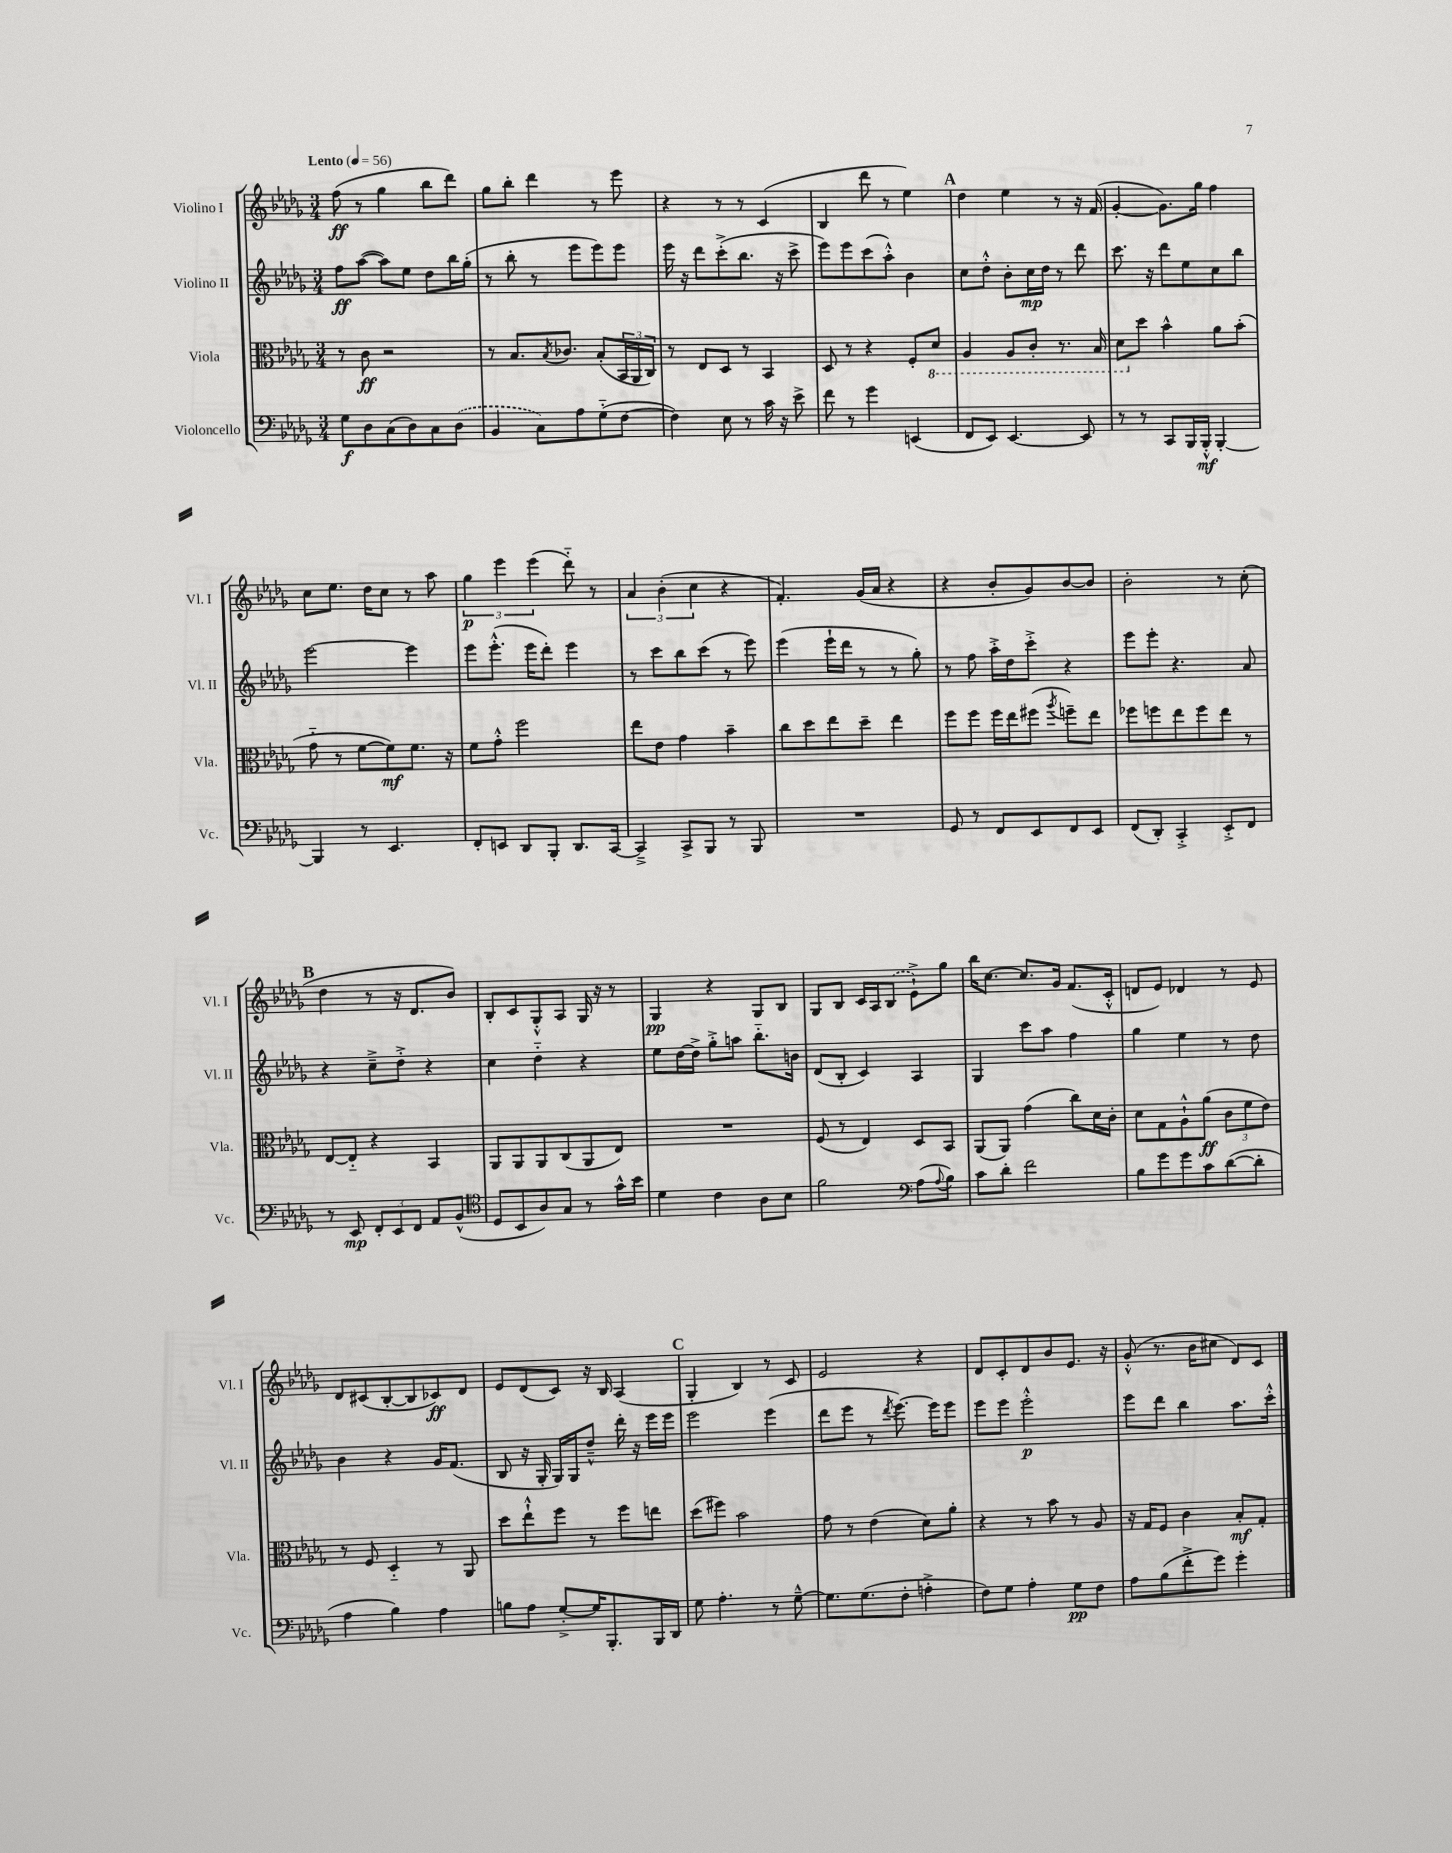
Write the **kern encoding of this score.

**kern	**dynam	**kern	**dynam	**kern	**dynam	**kern	**dynam
*part4	*part4	*part3	*part3	*part2	*part2	*part1	*part1
*staff4	*staff4	*staff3	*staff3	*staff2	*staff2	*staff1	*staff1
*I"Violoncello	*	*I"Viola	*	*I"Violino II	*	*I"Violino I	*
*I'Vc.	*	*I'Vla.	*	*I'Vl. II	*	*I'Vl. I	*
*clefF4	*	*clefC3	*	*clefG2	*	*clefG2	*
*k[b-e-a-d-g-]	*	*k[b-e-a-d-g-]	*	*k[b-e-a-d-g-]	*	*k[b-e-a-d-g-]	*
*M3/4	*	*M3/4	*	*M3/4	*	*M3/4	*
*MM56	*	*MM56	*	*MM56	*	*MM56	*
=1	=1	=1	=1	=1	=1	=1	=1
!	!	!	!	!	!	!LO:TX:a:B:t=Lento	!
8G-\L	f	8r	.	8ff\L	ff	(8ff\	ff
8D-\	.	8c\	ff	([8aa-\J	.	8r	.
(8C\	.	2r	.	8aa-\L])	.	4gg-\	.
8D-\)	.	.	.	8ee-\J	.	.	.
8C\	.	.	.	8dd-\L	.	8bb-\L	.
(8D-\J	.	.	.	16bb-\L	.	8ddd-\J)	.
.	.	.	.	(16gg-'\JJ	.	.	.
=2	=2	=2	=2	=2	=2	=2	=2
4BB-/	.	8r	.	8r	.	8gg-\L	.
.	.	8.B-/L	.	8bb-'\	.	8bb-'\J	.
8C\L)	.	.	.	8r	.	4ddd-\	.
.	.	8qB-/	.	.	.	.	.
.	.	8.c-X/J	.	.	.	.	.
8A-\	.	.	.	8eee-\L	.	.	.
(8G-\	.	(8B-'/L	.	8eee-\)	.	8r	.
[8F\J	.	24BB-/L	.	8eee-\J	.	8eee-\	.
.	.	24AA-/	.	.	.	.	.
.	.	24C/JJ)	.	.	.	.	.
=3	=3	=3	=3	=3	=3	=3	=3
4F\])	.	8r	.	16eee-\	.	4r	.
.	.	.	.	16r	.	.	.
.	.	8E-/L	.	8ddd-\L	.	.	.
8E-\	.	8D-/J	.	(8ccc'^\	.	8r	.
8r	.	8r	.	8.bb-\J	.	8r	.
16c\	.	4BB-/	.	.	.	(4c/	.
16r	.	.	.	16r	.	.	.
8e-^\	.	.	.	8ccc^\	.	.	.
=4	=4	=4	=4	=4	=4	=4	=4
8f\	.	8D-/	.	8eee-\L)	.	4B-/	.
8r	.	8r	.	8eee-\	.	.	.
4g-\	.	4r	.	(8ccc\	.	8ddd-\	.
.	.	.	.	8aa-'^^\J)	.	8r	.
(4EEn/	.	8F'/L	.	4b-\	.	4ee-\)	.
*	*	*8ba	*	*	*	*	*
.	.	8D-/J	.	.	.	.	.
!!LO:REH:place=s1:t=A
=5	=5	=5	=5	=5	=5	=5	=5
8FF/L	.	4AA-/	.	8cc\L	.	4dd-\	.
8EE-/J)	.	.	.	8dd-'^^\J	.	.	.
[4.EE-/	.	8AA-/L	.	8b-'\L	.	4ee-\	.
.	.	8C'/J	.	16cc\L	mp	.	.
.	.	.	.	16dd-\JJ	.	.	.
.	.	8.r	.	8r	.	8r	.
8EE-/]	.	.	.	8ddd-\	.	16r	.
.	.	16BB-/	.	.	.	(16f/	.
=6	=6	=6	=6	=6	=6	=6	=6
8r	.	8D-\L	.	8.ccc\	.	[4g-'/	.
*	*	*X8ba	*	*	*	*	*
8r	.	8dd-\J	.	.	.	.	.
.	.	.	.	16r	.	.	.
8CC/L	.	4b-^^\	.	8ddd-\L	.	8.g-\L])	.
16BBB-/L	.	.	.	8ee-\	.	.	.
16BBB-'^^/JJ	mf	.	.	.	.	16gg-\Jk	.
[4BBB-'/	.	8a-\L	.	8cc\	.	4ff\	.
.	.	(8b-'\J	.	8bb-\J	.	.	.
!!LO:LB:g=z
=7	=7	=7	=7	=7	=7	=7	=7
4BBB-/]	.	8g-\	.	[2eee-\	.	8cc\L	.
.	.	8r	.	.	.	8.ee-\J	.
8r	.	[8f\L	.	.	.	.	.
.	.	.	.	.	.	16dd-\KL	.
4.EE-/	.	8f\])	mf	.	.	8cc\J	.
.	.	8.f\J	.	4eee-\]	.	8r	.
.	.	.	.	.	.	8aa-\	.
.	.	16r	.	.	.	.	.
=8	=8	=8	=8	=8	=8	=8	=8
8FF'/L	.	8f\L	.	8eee-\L	.	6gg-\	p
8EEn/J	.	8g-'^^\J	.	(8.eee-'^^\J	.	.	.
.	.	.	.	.	.	6eee-\	.
8DD-/L	.	2ff\	.	.	.	.	.
.	.	.	.	16eee-\KL	.	.	.
.	.	.	.	.	.	(6eee-\	.
8BBB-'/J	.	.	.	8ddd-'\J)	.	.	.
8.DD-/L	.	.	.	4eee-\	.	8ddd-\)	.
.	.	.	.	.	.	8r	.
[16CC/Jk	.	.	.	.	.	.	.
=9	=9	=9	=9	=9	=9	=9	=9
4CC~^/]	.	8ee-\L	.	8r	.	6a-/	.
.	.	8e-\J	.	8ccc\L	.	.	.
.	.	.	.	.	.	(6b-'\	.
8CC^/L	.	4g-\	.	8bb-\	.	.	.
.	.	.	.	.	.	6cc\	.
8BBB-/J	.	.	.	(8ccc\J	.	.	.
8r	.	4b-~\	.	8r	.	4r	.
8BBB-/	.	.	.	8eee-\)	.	.	.
=10	=10	=10	=10	=10	=10	=10	=10
2.r	.	8cc\L	.	(4eee-\	.	4.f'/)	.
.	.	8dd-\	.	.	.	.	.
.	.	8ee-\	.	16eee-`\LL	.	.	.
.	.	.	.	16ddd-\JJ	.	.	.
.	.	8dd-~\J	.	8r	.	(16g-/LL	.
.	.	.	.	.	.	16a-/JJ	.
.	.	4ee-\	.	8r	.	4r	.
.	.	.	.	8gg-'\)	.	.	.
=11	=11	=11	=11	=11	=11	=11	=11
8GG-/	.	8ff\L	.	8r	.	4r	.
8r	.	8ff\J	.	8ff\	.	.	.
8FF/L	.	16ff\LL	.	16aa-'^\LL	.	8b-'/L	.
.	.	16ee-\J	.	16dd-\J	.	.	.
8EE-/	.	(8ff#X\J	.	8ccc'^\J	.	8g-/)	.
.	.	8qaa-/	.	.	.	.	.
8FF/	.	8ffn~\L)	.	4r	.	[8b-/	.
8EE-/J	.	8ee-\J	.	.	.	8b-/J]	.
=12	=12	=12	=12	=12	=12	=12	=12
(8FF/L	.	8ff-X\L	.	8eee-\L	.	2b-'\	.
8DD-'/J)	.	8ffn\	.	8eee-'\J	.	.	.
4CC'^/	.	8ee-\	.	4.r	.	.	.
.	.	8ff\	.	.	.	.	.
8EE-'^/L	.	8ee-\J	.	.	.	8r	.
8FF/J	.	8r	.	8a-/	.	(8cc'\	.
!!LO:LB:g=z
!!LO:REH:place=s1:t=B
=13	=13	=13	=13	=13	=13	=13	=13
8r	.	[8E-/L	.	4r	.	4dd-\	.
8EE-/	mp	8E-/J]	.	.	.	.	.
12FF'/L	.	4r	.	8cc~^\L	.	8r	.
12EE-/	.	.	.	.	.	.	.
.	.	.	.	8dd-'^\J	.	16r	.
12FF/J	.	.	.	.	.	.	.
.	.	.	.	.	.	8.d-/L	.
8AA-/L	.	4BB-/	.	4r	.	.	.
(8BB-^^/J	.	.	.	.	.	8b-/J)	.
=14	=14	=14	=14	=14	=14	=14	=14
*clefC4	*	*	*	*	*	*	*
8D-/L	.	8AA-/L	.	4cc\	.	8B-'/L	.
8BB-/	.	8AA-/	.	.	.	8c/	.
8A-/)	.	8AA-/	.	4dd-\	.	8G-'^^/	.
8G-/J	.	(8C/	.	.	.	8A-/J	.
8r	.	8AA-/	.	4r	.	16G-/	.
.	.	.	.	.	.	16r	.
16g-^^\LL	.	8E-/J)	.	.	.	8r	.
16b-\JJ	.	.	.	.	.	.	.
=15	=15	=15	=15	=15	=15	=15	=15
4d-\	.	2.r	.	8ee-\L	.	4G-/	pp
.	.	.	.	[16dd-\L	.	.	.
.	.	.	.	16dd-^\JJ]	.	.	.
4c\	.	.	.	8gg-'^\L	.	4r	.
.	.	.	.	8aan\J	.	.	.
8A-\L	.	.	.	8.bb-\L	.	8G-/L	.
8B-\J	.	.	.	.	.	8B-/J	.
.	.	.	.	16bn\Jk	.	.	.
=16	=16	=16	=16	=16	=16	=16	=16
2f\	.	(8F/	.	(8d-/L	.	8G-/L	.
.	.	8r	.	8B-'/J	.	8B-/J	.
.	.	4E-/)	.	4c/)	.	16c/LL	.
.	.	.	.	.	.	16A-/J	.
.	.	.	.	.	.	(8B-/J	.
*clefF4	*	*	*	*	*	*	*
(8A-\L	.	8D-/L	.	4A-/	.	8e-`^\L)	.
8qqA-/	.	.	.	.	.	.	.
8B-\J)	.	8BB-/J	.	.	.	8gg-\J	.
=17	=17	=17	=17	=17	=17	=17	=17
8c\L	.	(8AA-/L	.	4G-/	.	16bb-\KL	.
.	.	.	.	.	.	[8.cc\J	.
8d-'\J	.	8AA-/J)	.	.	.	.	.
2f\	.	(4g-\	.	8ccc\L	.	8.cc/L]	.
.	.	.	.	8aa-\J	.	.	.
.	.	.	.	.	.	16g-/Jk	.
.	.	8cc\L)	.	4ff\	.	(8.f/L	.
.	.	16d-\L	.	.	.	.	.
.	.	16c'\JJ	.	.	.	16c'^^/Jk	.
=18	=18	=18	=18	=18	=18	=18	=18
8B-\L	.	8d-\L	.	4gg-\	.	8dn/L	.
8g-\	.	8G-\	.	.	.	8e-/J)	.
8g-\	.	8A-`^^\	.	4ee-\	.	4d-X/	.
8c\	.	(8a-\J	ff	.	.	.	.
([8d-\	.	12c\L	.	8r	.	8r	.
.	.	12f\	.	.	.	.	.
8d-'\J]	.	.	.	8dd-\	.	8e-/	.
.	.	12e-\J)	.	.	.	.	.
!!LO:LB:g=z
=19	=19	=19	=19	=19	=19	=19	=19
4A-\	.	8r	.	4b-\	.	8d-/L	.
.	.	8F/	.	.	.	(8c#X/	.
4B-\)	.	4D-/	.	4r	.	[8B-'/	.
.	.	.	.	.	.	8B-/]	.
4A-\	.	8r	.	16g-/KL	.	8c-X/)	ff
.	.	.	.	(8.f/J	.	.	.
.	.	8AA-/	.	.	.	8d-/J	.
=20	=20	=20	=20	=20	=20	=20	=20
8Bn\L	.	8dd-\L	.	8B-/	.	8e-/L	.
8A-\J	.	8ee-`^^\	.	16r	.	(8d-/	.
.	.	.	.	16G-'/	.	.	.
[8G-'^/L	.	8ff\J	.	16G-/LL)	.	8c/J)	.
.	.	.	.	16G-/J	.	.	.
16G-/K]	.	8r	.	8dd-~^^/J	.	16r	.
8.BBB-'/	.	.	.	.	.	16B-/	.
.	.	8ff\L	.	16ddd-'\	.	(4A-/	.
.	.	.	.	16r	.	.	.
16BBB-/L	.	8een\J	.	16eee-\LL	.	.	.
16DD-/JJ	.	.	.	16eee-\JJ	.	.	.
!!LO:REH:place=s1:t=C
=21	=21	=21	=21	=21	=21	=21	=21
8G-\	.	(8dd-\L	.	2eee-\	.	4G-'/	.
4.A-'\	.	8ff#X\J)	.	.	.	.	.
.	.	2b-\	.	.	.	4B-/)	.
8r	.	.	.	(4eee-\	.	8r	.
[8G-~^^\	.	.	.	.	.	8c/	.
=22	=22	=22	=22	=22	=22	=22	=22
8.G-\L]	.	8g-\	.	8ddd-\L	.	2e-/	.
.	.	8r	.	8eee-\J	.	.	.
(8.G-\	.	.	.	.	.	.	.
.	.	(4e-\	.	8r	.	.	.
.	.	.	.	8qddd-/	.	.	.
8F'\J	.	.	.	[8.eee-\)	.	.	.
4An'^\	.	8d-\L)	.	.	.	4r	.
.	.	.	.	16eee-\KL]	.	.	.
.	.	8a-'\J	.	8eee-\J	.	.	.
=23	=23	=23	=23	=23	=23	=23	=23
8F\L)	.	4r	.	8eee-\L	.	8d-/L	.
8G-\J	.	.	.	8eee-\J	.	8c'/	.
4A-'\	.	8r	.	2eee-'^^\	p	8d-/	.
.	.	8b-\	.	.	.	8b-/	.
8G-\L	pp	8r	.	.	.	8.e-/J	.
8F\J	.	8A-/	.	.	.	.	.
.	.	.	.	.	.	16r	.
=24	=24	=24	=24	=24	=24	=24	=24
8A-\L	.	16r	.	8eee-\L	.	(8g-'^^/	.
.	.	16G-/KL	.	.	.	.	.
(8B-\	.	8F/J	.	8ddd-\J	.	8.r	.
8f'^\	.	4c\	.	4bb-\	.	.	.
.	.	.	.	.	.	16b-\KL	.
8g-\J)	.	.	.	.	.	8cc#X\J	.
4g-'\	.	8B-'/L	mf	8.aa-\L	.	8d-/L)	.
.	.	8G-'/J	.	.	.	8c/J	.
.	.	.	.	16ccc'^^\Jk	.	.	.
==	==	==	==	==	==	==	==
*-	*-	*-	*-	*-	*-	*-	*-
